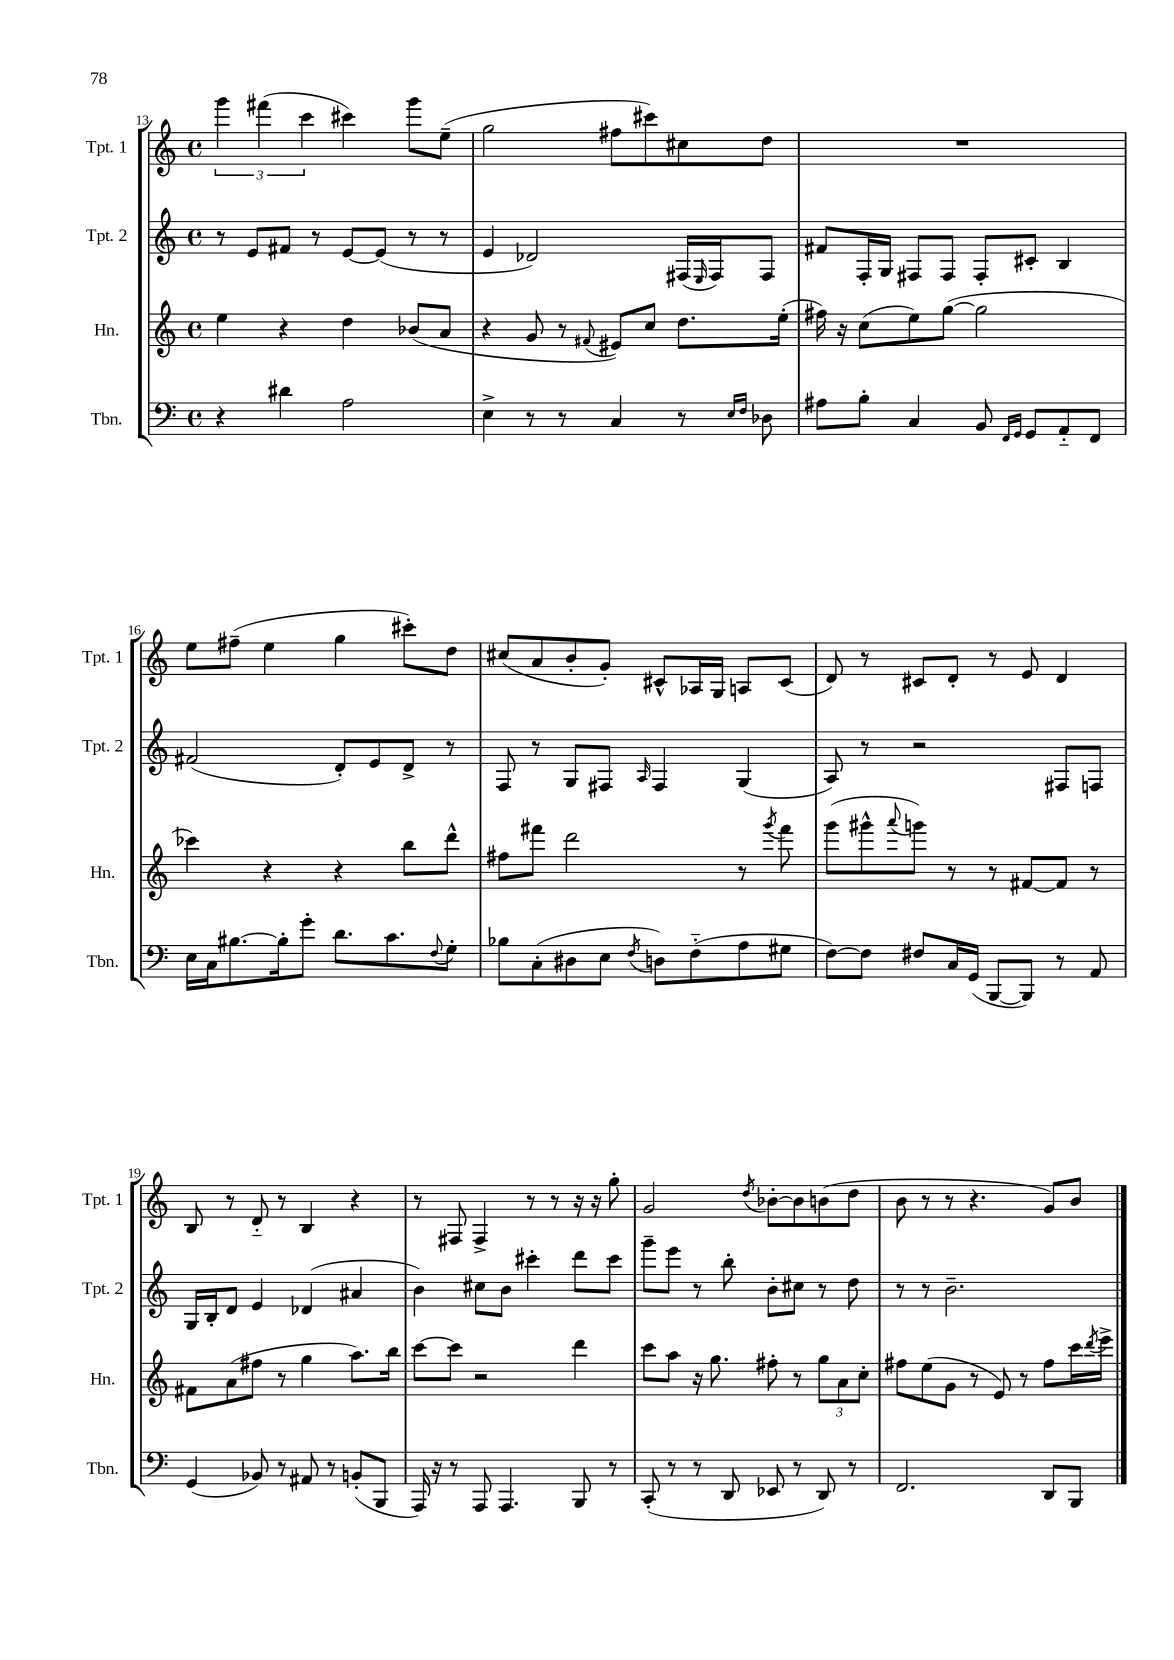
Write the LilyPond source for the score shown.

<<
\new StaffGroup <<
\new Staff = "s0" \with { instrumentName = "Tpt. 1" shortInstrumentName = "Tpt. 1" } {
    \clef treble \key c \major \defaultTimeSignature \time 4/4
    \tuplet 3/2 { g'''4 fis'''4( c'''4 } cis'''4) g'''8 e''8--( |
    g''2 fis''8 cis'''8) cis''8 d''8 |
    R1 |
    e''8 fis''8--( e''4 g''4 cis'''8-.) d''8 |
    cis''8( a'8 b'8-. g'8-.) cis'8-^ aes16 g16 a8 cis'8( |
    d'8) r8 cis'8 d'8-. r8 e'8 d'4 |
    b8 r8 d'8-_ r8 b4 r4 |
    r8 fis8 fis4-> r8 r8 r16 r16 g''8-. |
    g'2 \acciaccatura { d''8 } bes'8~-. bes'8 b'8( d''8 |
    b'8 r8 r8 r4. g'8) b'8 \bar "|." |
}
\new Staff = "s1" \with { instrumentName = "Tpt. 2" shortInstrumentName = "Tpt. 2" } {
    \clef treble \key c \major \defaultTimeSignature \time 4/4
    r8 e'8 fis'8 r8 e'8~ e'8( r8 r8 |
    e'4 des'2) fis16( \grace { e16 } fis16) fis8 |
    fis'8 f16-. g16 fis8 fis8 fis8-. cis'8-. b4 |
    fis'2( d'8-.) e'8 d'8-> r8 |
    f8 r8 g8 fis8 \grace { a16 } fis4 g4( |
    a8) r8 r2 fis8 f8 |
    g16 b16-. d'8 e'4 des'4( ais'4 |
    b'4) cis''8 b'8 cis'''4-. d'''8 cis'''8 |
    g'''8-- e'''8 r8 b''8-. b'8-. cis''8 r8 d''8 |
    r8 r8 b'2.-- \bar "|." |
}
\new Staff = "s2" \with { instrumentName = "Hn." shortInstrumentName = "Hn." } {
    \clef treble \key c \major \defaultTimeSignature \time 4/4
    e''4 r4 d''4 bes'8( a'8 |
    r4 g'8 r8 \appoggiatura { fis'8 } eis'8) c''8 d''8. e''16-.( |
    fis''16) r16 c''8( e''8) g''8~( g''2 |
    ces'''4) r4 r4 b''8 d'''8-^ |
    fis''8 fis'''8 d'''2 r8 \acciaccatura { g'''8 } fis'''8 |
    g'''8( gis'''8-^ \appoggiatura { a'''8 } g'''8) r8 r8 fis'8~ fis'8 r8 |
    fis'8 a'8( fis''8 r8 g''4 a''8.) b''16 |
    c'''8~ c'''8 r2 d'''4 |
    c'''8 a''8 r16 g''8. fis''8-. r8 \tuplet 3/2 { g''8 a'8 c''8-. } |
    fis''8 e''8( g'8 r8 e'8) r8 fis''8 c'''16 \acciaccatura { d'''8 } e'''16-> \bar "|." |
}
\new Staff = "s3" \with { instrumentName = "Tbn." shortInstrumentName = "Tbn." } {
    \clef bass \key c \major \defaultTimeSignature \time 4/4
    r4 dis'4 a2 |
    e4-> r8 r8 c4 r8 \grace { e16 f16 } des8 |
    ais8 b8-. c4 b,8 \grace { f,16 g,16 } g,8 a,8-_ f,8 |
    e16 c16 bis8.~ bis16-. g'8-. d'8. c'8. \appoggiatura { f8 } g8-. |
    bes8 c8-.( dis8 e8 \acciaccatura { f8 } d8) f8-_( a8 gis8 |
    f8~) f8 fis8 c16 g,16( b,,8~ b,,8) r8 a,8 |
    g,4( bes,8) r8 ais,8 r8 b,8-.( b,,8 |
    a,,16) r16 r8 a,,8 a,,4. b,,8 r8 |
    c,8-.( r8 r8 d,8 ees,8 r8 d,8) r8 |
    f,2. d,8 b,,8 \bar "|." |
}
>>
>>
\layout { \context { \Score currentBarNumber = #13 } }
